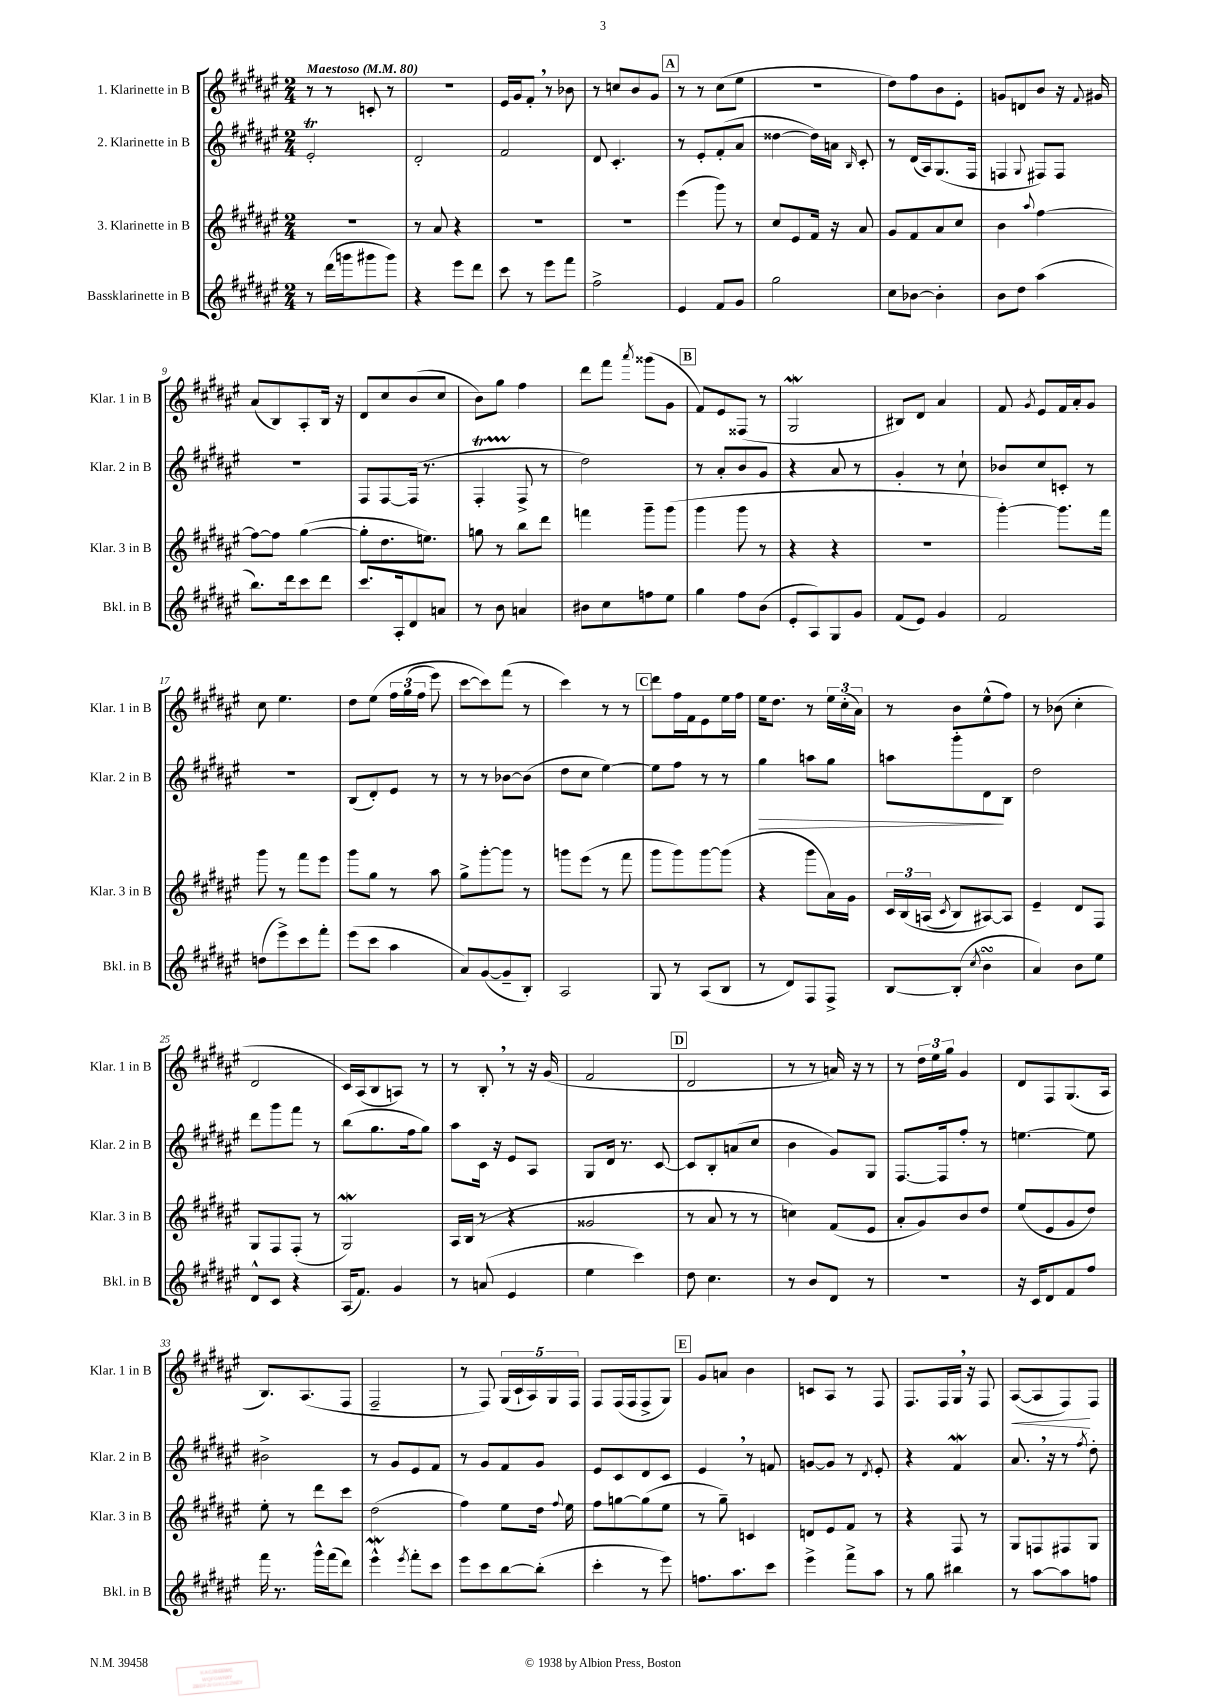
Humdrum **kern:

**kern	**kern	**kern	**kern
*staff4	*staff3	*staff2	*staff1
*clefG2	*clefG2	*clefG2	*clefG2
*k[f#c#g#d#a#e#]	*k[f#c#g#d#a#e#]	*k[f#c#g#d#a#e#]	*k[f#c#g#d#a#e#]
*M2/4	*M2/4	*M2/4	*M2/4
*MM80	*MM80	*MM80	*MM80
8r	2r	2e#'	8r
(16ddd#	.	.	8r
16ggg	.	.	.
8ggg#	.	.	8c'
8ggg#)	.	.	8r
=	=	=	=
4r	8r	2d#'	2r
.	8a#	.	.
8eee#	4r	.	.
8ddd#	.	.	.
=	=	=	=
8ccc#	2r	2f#	16e#
.	.	.	16g#
8r	.	.	8f#'
8eee#	.	.	8r
8fff#	.	.	8b-
=	=	=	=
2ff#^	2r	8d#	8r
.	.	4.c#'	8cc
.	.	.	8b
.	.	.	8g#
=	=	=	=
4e#	(4eee#	8r	8r
.	.	8e#'	8r
8f#	8ggg#)	(8f#'	(8cc#
8g#	8r	8a#	8ee#
=	=	=	=
2gg#	8cc#	[4dd##	2r
.	8e#	.	.
.	16f#	16dd##])	.
.	16r	16a	.
.	.	16qqB	.
.	8a#	8c#'	.
=	=	=	=
8cc#	8g#	8r	8dd#)
[8b-	8f#	(16d#	8ff#
.	.	16A#)	.
4b-']	8a#	(8.G#	8b
.	8cc#	.	8e#'
.	.	16F#	.
=	=	=	=
8b	4b	4F	8g
8dd#	.	.	8d
.	8qqaa#	8qqG#	.
(4aa#	[4ff#	8F#)	8b
.	.	8F#	16r
.	.	.	8qqf#
.	.	.	16g#
=	=	=	=
8.bb)	8ff#_	2r	(8a#
.	8ff#]	.	8B)
16ddd#	.	.	.
8ccc#	([4gg#	.	8A#'
8ddd#	.	.	16B
.	.	.	16r
=	=	=	=
8.ccc#	8gg#']	8F#	8d#
.	8.dd#	[8F#	8cc#
16A#'	.	.	.
8d#	.	(16F#]	(8b
.	8.ee)	8.r	.
8a	.	.	8cc#
=	=	=	=
8r	8gg	4F#'	8b)
8b	8r	.	8gg#
4a	8bb	8F#^	4ff#
.	8ddd#	8r	.
=	=	=	=
8b#	4fff	2dd#)	8ddd#
8cc#	.	.	8fff#
.	.	.	8qaaa#
8ff	8ggg#~	.	(8ggg##
8ee#	(8ggg#	.	8g#
=	=	=	=
4gg#	4ggg#	8r	8f#)
.	.	8a#'	8e#
8ff#	8ggg#	8b	(8F##
(8b	8r	8g#	8r
=	=	=	=
8e#'	4r	4r	2G#
8A#)	.	.	.
8G#	4r	8a#	.
8g#	.	8r	.
=	=	=	=
(8f#	2r	4g#'	8B#)
8e#)	.	.	8d#
4g#	.	8r	4a#
.	.	8cc#`	.
=	=	=	=
2f#	[4ggg#')	8b-	8f#
.	.	.	8qg#
.	.	8cc#	8e#
.	8.ggg#]	8c'	16f#
.	.	.	16a#'
.	.	8r	8g#
.	16fff#	.	.
=	=	=	=
(8dd	8ggg#	2r	8cc#
8eee#^)	8r	.	4.ee#
8ccc#	8fff#	.	.
8fff#'	8eee#	.	.
=	=	=	=
(8eee#	8ggg#	(8B	8dd#
8ccc#	8gg#	8d#')	&(8ee#
4aa#	8r	8e#	24ff#
.	.	.	(24gg#
.	.	.	24ff#
.	8aa#	8r	8eee#)
=	=	=	=
8a#)	8gg#^	8r	[8ccc#
([8g#	[8ggg#'	8r	8ccc#]&)
8g#~]	8ggg#]	[8b-	(8fff#
8B')	8r	(8b-]	8r
=	=	=	=
2A#	8ggg	8dd#	4ccc#)
.	(8eee#	8cc#	.
.	8r	[4ee#)	8r
.	8fff#	.	8r
=	=	=	=
8G#	8ggg#	8ee#]	8ddd#
8r	8ggg#)	8ff#	16ff#
.	.	.	16f#
(8A#	[8ggg#	8r	8e#
8B	(8ggg#]	8r	16ee#
.	.	.	16ff#
=	=	=	=
8r	4r	4gg#	16ee#
.	.	.	8.dd#
8d#)	.	.	.
8F#	8ggg#	8aa	8r
8F#^	16a#)	8gg#	24ee#
.	.	.	(24cc#'
.	16g#	.	.
.	.	.	24a#)
=	=	=	=
[8B	24c#	8aa	8r
.	&(24B	.	.
.	(24A	.	.
.	8qc#	.	.
(8B']	8B)	8ggg#'	8b
8qcc#	.	.	.
4b	[8A#&)	8d#	(8ee#^^
.	8A#]	8B	8ff#)
=	=	=	=
4a#)	4e#~	2dd#	8r
.	.	.	(8b-
8b	8d#	.	4cc#'
8ee#	8F#	.	.
=	=	=	=
8d#^^	8G#	8ddd#	2d#
8c#	8F#	8ggg#	.
4r	(8F#'	8fff#	.
.	8r	8r	.
=	=	=	=
(16A#	2G#)	(8bb	16c#)
8.f#)	.	.	(16A#
.	.	8.gg#	8B
4g#	.	.	8A)
.	.	16ff#	.
.	.	8gg#)	8r
=	=	=	=
8r	16A#	8aa#	8r
.	(16B	.	.
(8a	8r	16c#	8B'
.	.	16r	.
4e#	4r	8e#	8r
.	.	8A#	16r
.	.	.	(16g#
=	=	=	=
4ee#	2g##	8G#	2f#
.	.	16d#	.
.	.	8.r	.
4ccc#)	.	.	.
.	.	[8c#	.
=	=	=	=
8dd#	8r	8c#]	2d#
4.cc#	8a#	8B'	.
.	8r	(8a	.
.	8r	8cc#	.
=	=	=	=
8r	4cc)	4b	8r
8b	.	.	8r
8d#	(8f#	8g#)	16a)
.	.	.	16r
8r	8e#	8G#	8r
=	=	=	=
2r	8a#'	[8.F#	8r
.	8g#)	.	24dd#
.	.	.	24ee#
.	.	16F#]	.
.	.	.	24gg#
.	8b	8ff#'	4g#
.	8dd#	8r	.
=	=	=	=
16r	(8ee#	[4.ee	8d#
16c#	.	.	.
8d#	8e#	.	8F#
8f#	8g#	.	(8.G#
8ff#	8dd#)	8ee]	.
.	.	.	16A#
=	=	=	=
16fff#	8ee#'	2b#^	8.B)
8.r	.	.	.
.	8r	.	.
.	.	.	(8.A#
16ggg#^^	8ddd#	.	.
(16fff#	.	.	.
8ddd#)	8ccc#	.	8F#
=	=	=	=
4eee#^^	(2dd#	8r	2F#~
.	.	8g#	.
8qeee#	.	.	.
8fff#'	.	8e#	.
8ccc#	.	8f#	.
=	=	=	=
8eee#	4ff#)	8r	8r
8ccc#	.	8g#	8F#)
[8bb	8ee#	8f#	(20G#
.	.	.	20c#`
.	.	.	20A#)
(8bb']	16dd#	8g#	.
.	.	.	20G#
.	8qqff#	.	.
.	16ee#	.	.
.	.	.	20F#
=	=	=	=
4ccc#'	8ff#	8e#	8F#
.	[8gg	8c#	(16F#
.	.	.	16F#
8r	(8gg]	8d#	8F#^
8eee#)	8ee#	8c#	8G#)
=	=	=	=
8.ff	8r	4e#	8g#
.	8gg#~)	.	8a
8.aa#	.	.	.
.	4c	8r	4b
8ccc#	.	8f	.
=	=	=	=
4eee#^	8d	[8g	8c
.	8e#	8g]	8A#
8fff#^	8f#	8r	8r
.	.	8qd#	.
8aa#	8r	8e#'	8F#
=	=	=	=
8r	4r	4r	8.F#
8gg#	.	.	.
.	.	.	16F#
4bb#	8F#	4f#	16G#
.	.	.	16r
.	8r	.	8F#
=	=	=	=
8r	8G#	8.a#	([8A#
[8aa#	8F	.	8A#]
.	.	16r	.
8aa#]	8F#	8r	8F#)
.	.	8qff#	.
8ff	8G#	8dd#'	8F#
==	==	==	==
*-	*-	*-	*-
